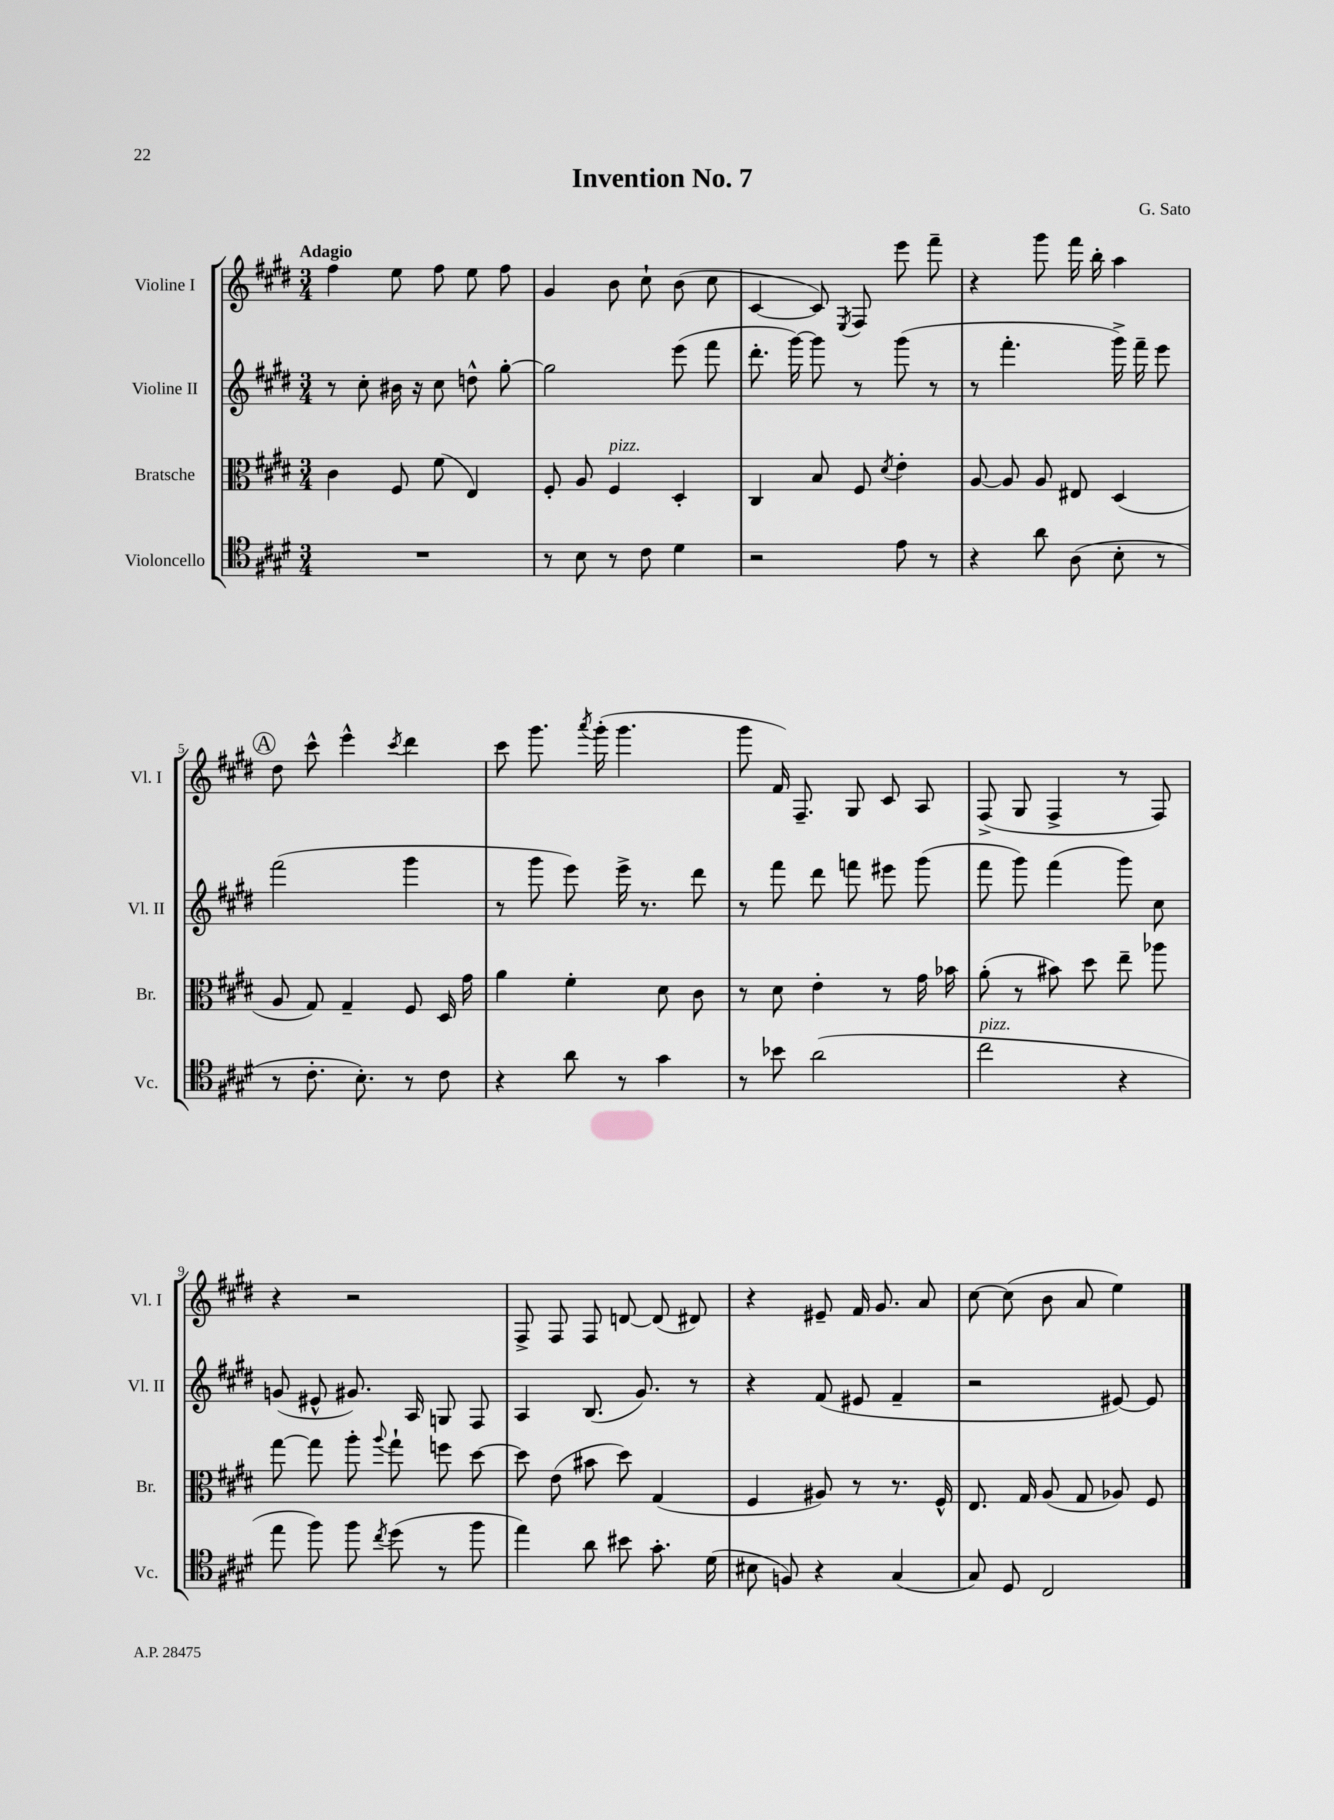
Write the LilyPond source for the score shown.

\header { title = "Invention No. 7" composer = "G. Sato" }
<<
\new StaffGroup <<
\new Staff = "s0" \with { instrumentName = "Violine I" shortInstrumentName = "Vl. I" } {
    \clef treble \key e \major \numericTimeSignature \time 3/4 \tempo "Adagio"
    \autoBeamOff fis''4 e''8 fis''8 e''8 fis''8 |
    gis'4 b'8 cis''8-! b'8( cis''8 |
    cis'4~ cis'8) \acciaccatura { e8 } fis8 e'''8 fis'''8-- |
    r4 gis'''8 fis'''16 b''16-. a''4 |
    \mark \markup { \circle "A" } dis''8 cis'''8-^ e'''4-^ \acciaccatura { cis'''8 } dis'''4 |
    cis'''8 gis'''8. \acciaccatura { a'''8 } gis'''16-.( gis'''4. |
    gis'''8 fis'16) fis8.-- gis8 cis'8 a8 |
    fis8->( gis8 fis4-> r8 fis8) |
    r4 r2 |
    fis8-> fis8 fis8 d'8~ d'8( dis'8) |
    r4 eis'8-- fis'16 gis'8. a'8 |
    cis''8~ cis''8( b'8 a'8 e''4) \bar "|." |
}
\new Staff = "s1" \with { instrumentName = "Violine II" shortInstrumentName = "Vl. II" } {
    \clef treble \key e \major \numericTimeSignature \time 3/4
    \autoBeamOff r8 cis''8-. bis'16 r16 cis''8 d''8-^ gis''8~-. |
    gis''2 e'''8( fis'''8 |
    dis'''8.-. gis'''16~) gis'''8 r8 gis'''8( r8 |
    r8 fis'''4.-. gis'''16->) fis'''16-- e'''8 |
    \mark \markup { \circle "A" } fis'''2( gis'''4 |
    r8 gis'''8 e'''8) e'''16-> r8. dis'''8 |
    r8 fis'''8 dis'''8 f'''8 eis'''8 gis'''8( |
    fis'''8 gis'''8) fis'''4( gis'''8) cis''8 |
    g'8( eis'8-^ gis'8.) a16 g8 fis8 |
    a4 b8.( gis'8.) r8 |
    r4 fis'8( eis'8 fis'4-- |
    r2 eis'8~) eis'8 \bar "|." |
}
\new Staff = "s2" \with { instrumentName = "Bratsche" shortInstrumentName = "Br." } {
    \clef alto \key e \major \numericTimeSignature \time 3/4
    \autoBeamOff cis'4 fis8 fis'8( e4) |
    fis8-. a8 fis4^\markup { \italic "pizz." } dis4-. |
    cis4 b8 fis8 \acciaccatura { dis'8 } e'4-. |
    a8~ a8 a8 eis8 dis4( |
    \mark \markup { \circle "A" } a8 gis8) gis4-- fis8 dis16 gis'16 |
    a'4 fis'4-. dis'8 cis'8 |
    r8 dis'8 e'4-. r8 gis'16 bes'16 |
    a'8-.( r8 bis'8) dis''8 e''8-- aes''8 |
    gis''8~ gis''8 a''8-. \appoggiatura { a''8 } gis''8-! f''8 dis''8~ |
    dis''8 e'8( bis'8 dis''8) gis4( |
    fis4 ais8) r8 r8. fis16-^ |
    e8. gis16 a8( gis8 aes8) fis8 \bar "|." |
}
\new Staff = "s3" \with { instrumentName = "Violoncello" shortInstrumentName = "Vc." } {
    \clef tenor \key e \major \numericTimeSignature \time 3/4
    \autoBeamOff R2. |
    r8 b8 r8 cis'8 dis'4 |
    r2 e'8 r8 |
    r4 a'8 a8( b8-. r8 |
    \mark \markup { \circle "A" } r8 cis'8.-. b8.-.) r8 cis'8 |
    r4 a'8 r8 gis'4 |
    r8 bes'8 a'2( |
    cis''2^\markup { \italic "pizz." } r4 |
    e''8 fis''8) fis''8 \acciaccatura { cis''8 } dis''8( r8 fis''8 |
    e''4) a'8 bis'8 gis'8.-. dis'16( |
    bis8 f8) r4 gis4( |
    gis8) dis8 cis2 \bar "|." |
}
>>
>>
